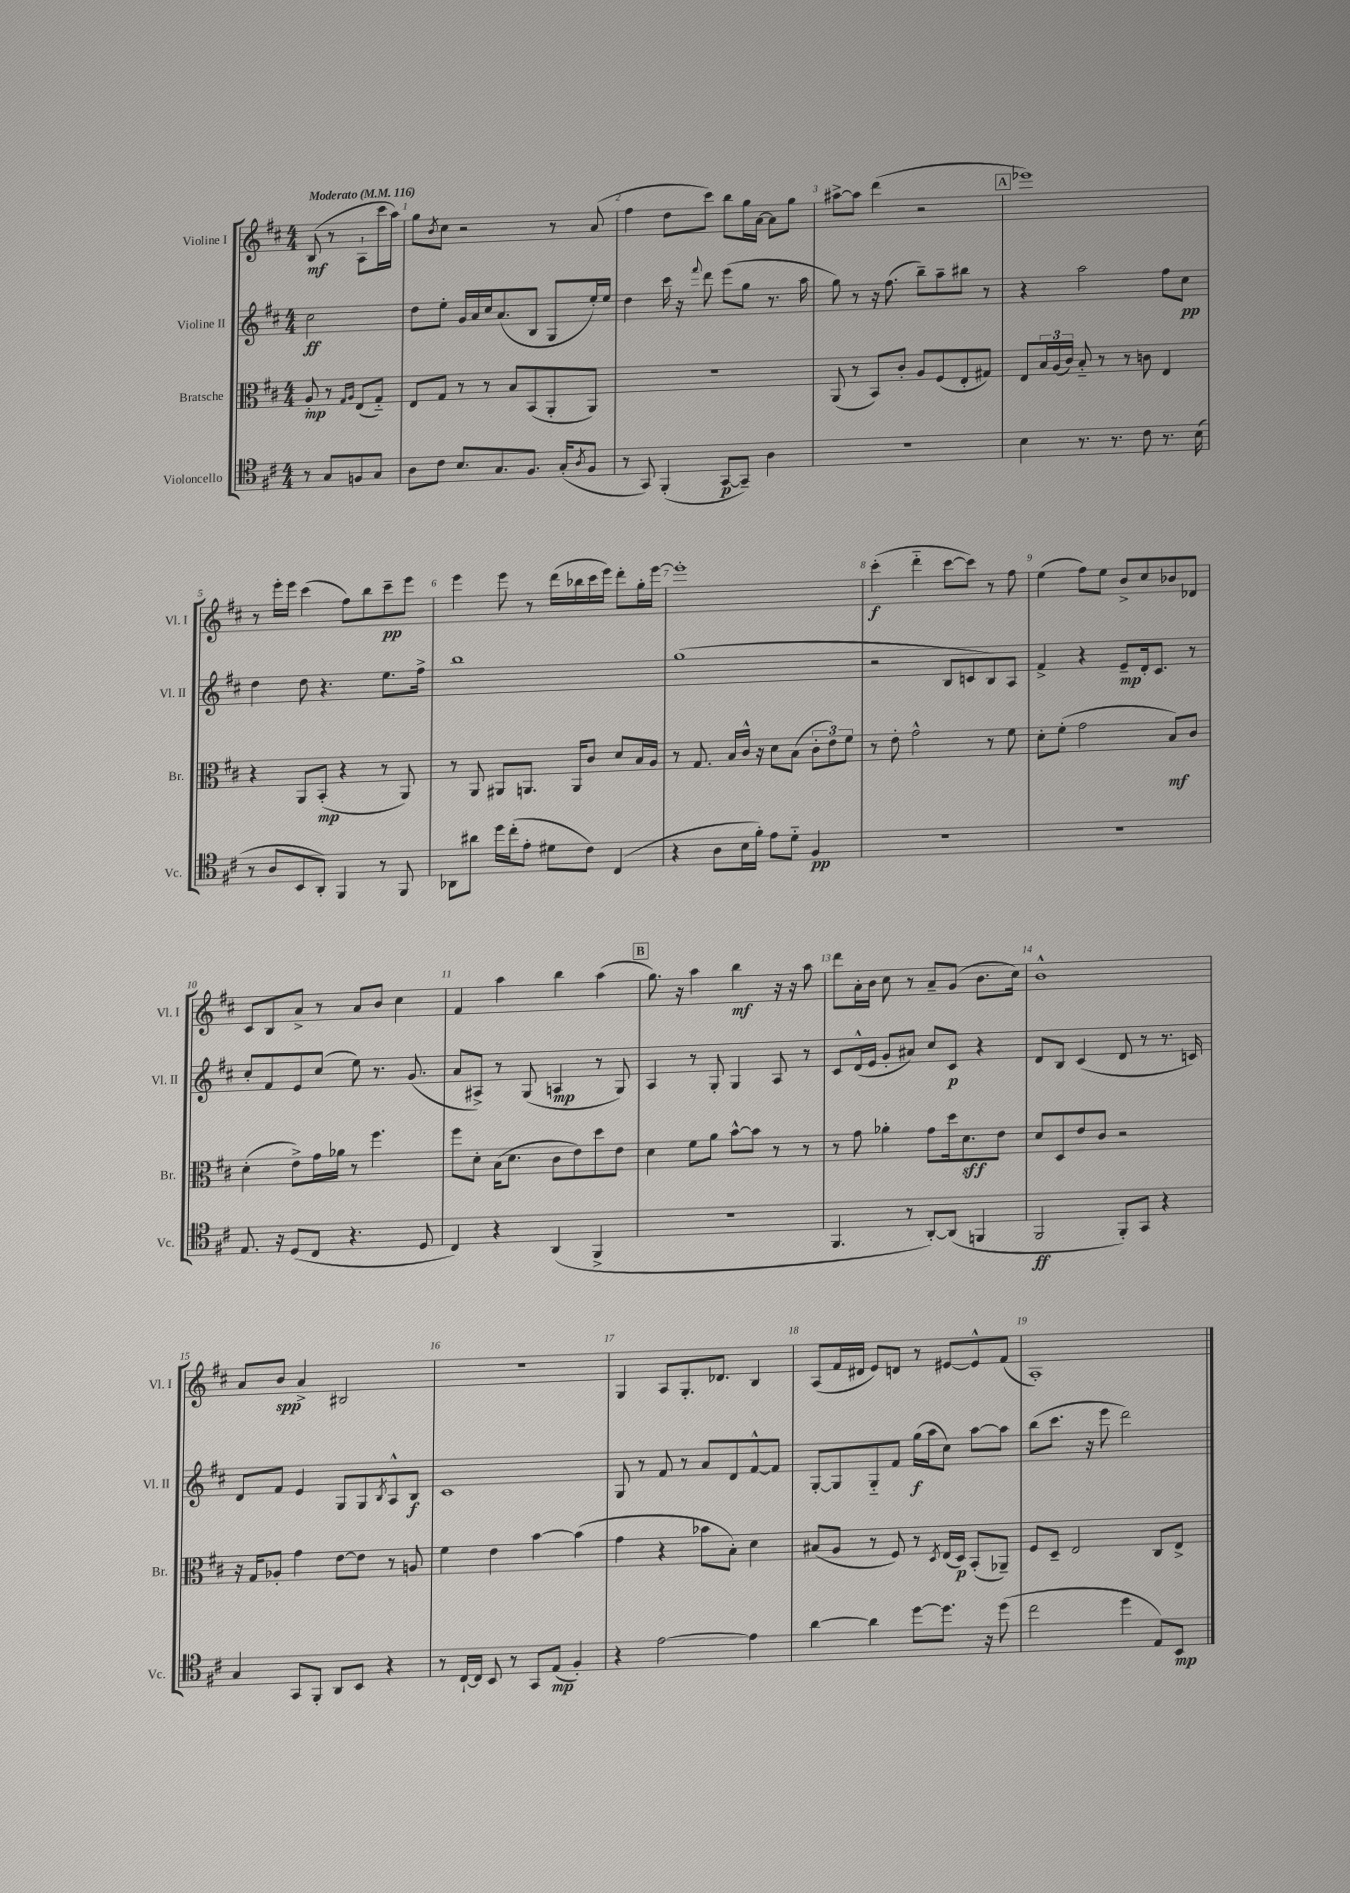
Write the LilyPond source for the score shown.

<<
\new StaffGroup <<
\new Staff = "s0" \with { instrumentName = "Violine I" shortInstrumentName = "Vl. I" } {
    \clef treble \key d \major \numericTimeSignature \time 4/4 \partial 2 \tempo "Moderato" 4 = 116
    b8\mf( r8 a8-! cis'''16 a''16) |
    g''8 \acciaccatura { b'8 } cis''8 r2 r8 a'8( |
    fis''4 d''8 cis'''8) b''8 g''16 a'16~ a'8 g''8 |
    ais''8~-> ais''8 d'''4( r2 |
    \mark \markup { \box "A" } ees'''1) |
    r8 e'''16-. e'''16 cis'''4( fis''8) b''8 cis'''8--\pp e'''8 |
    e'''4 e'''8 r8 d'''16( bes''16 cis'''16 e'''16) d'''8-. g''16-. e'''16~ |
    e'''1-. |
    cis'''4-.\f( d'''4-_ cis'''8~ cis'''8) r8 fis''8 |
    e''4( fis''8) e''8 b'8-> cis''8 bes'8 des'8 |
    cis'8 b8 a'8-> r8 a'8 b'8 cis''4 |
    fis'4 a''4 b''4 a''4( |
    \mark \markup { \box "B" } g''8.) r16 a''4 b''4\mf r16 r16 a''8 |
    d'''8 a'16-. b'16 cis''8 r8 a'8-- g'8( b'8. cis''16) |
    b'1-^ |
    a'8 b'8\spp a'4-> bis2 |
    R1 |
    g4 a8 g8.-. des'8. b4 |
    a8( fis'16 dis'16 e'8) d'8 r8 eis'8~ eis'8-^ fis'8( |
    a1-.) \bar "|." |
}
\new Staff = "s1" \with { instrumentName = "Violine II" shortInstrumentName = "Vl. II" } {
    \clef treble \key d \major \numericTimeSignature \time 4/4 \partial 2
    cis''2\ff |
    d''8 e''8-. g'16 a'16 cis''16 a'8.( b8 g8 e''16-.) e''16 |
    d''4 cis'''16 r16 \appoggiatura { fis'''8 } d'''8 e'''8( g''8 r8. a''16 |
    g''8) r8 r16 fis''8.( b''8--) a''8-- bis''8 r8 |
    \mark \markup { \box "A" } r4 a''2 fis''8 cis''8\pp |
    d''4 d''8 r4. e''8. fis''16-> |
    b''1 |
    g''1( |
    r2 b8 c'8 b8) a8 |
    fis'4-> r4 e'8--\mp d'16-. cis'8. r8 |
    cis''8-. fis'8 e'8 cis''8( e''8) r8. g'8.( |
    a'8 ais8->) r8 g8( a4\mp r8 g8) |
    \mark \markup { \box "B" } a4 r8 g8-. g4 a8 r8 |
    cis'8 d'16-^( e'16 g'8-. ais'8) cis''8 cis'8\p r4 |
    d'8 b8 cis'4( d'8 r8 r8. c'16) |
    d'8 fis'8 e'4 g8 g8 \acciaccatura { b8 } a8-^ b8\f |
    cis'1 |
    g8 r8 fis'8 r8 a'8 d'8 fis'8~-^ fis'8 |
    g8~-. g8 g8-_ fis'8 g''16\f( a''16 cis''8) a''8~ a''8 |
    b''8( cis'''8. r16 e'''8 d'''2) \bar "|." |
}
\new Staff = "s2" \with { instrumentName = "Bratsche" shortInstrumentName = "Br." } {
    \clef alto \key d \major \numericTimeSignature \time 4/4 \partial 2
    a8-.\mp r8 \grace { g16 a16 } e8( g8-_) |
    e8 g8 r8 r8 b8 b,8( a,8-. a,8) |
    R1 |
    a,8( r8 b,8) cis'8-. a8 fis8( e8-. gis8) |
    \mark \markup { \box "A" } e8 \tuplet 3/2 { b16 a16( cis'16) } b8-_ r8 r8 c'8 e4 |
    r4 a,8 b,8-.\mp( r4 r8 a,8) |
    r8 a,8 ais,8 a,8. a,16 cis'8 d'8 b16 a16 |
    r8 g8. b16 cis'16-^ r16 d'8 b8( \tuplet 3/2 { cis'8-. e'8) fis'8 } |
    r8 e'8-. g'2-^ r8 fis'8 |
    d'8-. fis'8-.( g'2 b8\mf) cis'8 |
    d'4-.( e'8->) g'16 aes'16 r8 fis''4. |
    fis''8 d'8-. b16( d'8. cis'8 e'8) d''8 e'8 |
    \mark \markup { \box "B" } d'4 fis'8 a'8 b'8~-^ b'8 r8 r8 |
    r8 g'8 aes'4-. g'8 d''16 d'8.\sff e'8 |
    d'8 d8 e'8 cis'8 r2 |
    r16 g16 aes8-. g'4 e'8~ e'8 r8 a8 |
    fis'4 e'4 b'4~ b'4( |
    g'4 r4 bes'8 b8-.) d'4 |
    bis8( a8 r8 fis8) r8 \acciaccatura { d8 } e16( d16\p) b,8-.( aes,8--) |
    fis8 d8-- e2 cis8 e8-> \bar "|." |
}
\new Staff = "s3" \with { instrumentName = "Violoncello" shortInstrumentName = "Vc." } {
    \clef tenor \key d \major \numericTimeSignature \time 4/4 \partial 2
    r8 g8 f8 g8 |
    a8 cis'8 b8. g8. fis8. g16-.( \acciaccatura { a8 } fis8 |
    r8 g,8) fis,4-.( g,8~\p g,8--) a4 |
    R1 |
    \mark \markup { \box "A" } b4 r8. r8. cis'8 r8. b16( |
    r8 a8 b,8 a,8-.) fis,4 r8 fis,8 |
    aes,8 ais'8 d''16 cis''16-.( e'8-. dis'8 cis'8) cis4( |
    r4 a8 b16 fis'16-.) e'8 d'8-_ fis4\pp |
    R1 |
    r1 |
    e8. r16 d8( cis8 r4. d8 |
    cis4) r4 a,4( fis,4-> |
    \mark \markup { \box "B" } R1 |
    fis,4. r8 a,8~-.) a,8( f,4 |
    fis,2\ff fis,8-.) g,8 r4 |
    g4 g,8 fis,8-. a,8 b,8 r4 |
    r8 cis16~-! cis16 b,8 r8 g,8 e8\mp( fis4-.) |
    r4 e'2~ e'4 |
    a'4~ a'4 d''8~ d''8. r16 d''8( |
    cis''2 d''4 e8) b,8\mp \bar "|." |
}
>>
>>
\layout { \context { \Score \override BarNumber.break-visibility = ##(#f #t #t) barNumberVisibility = #all-bar-numbers-visible } }
